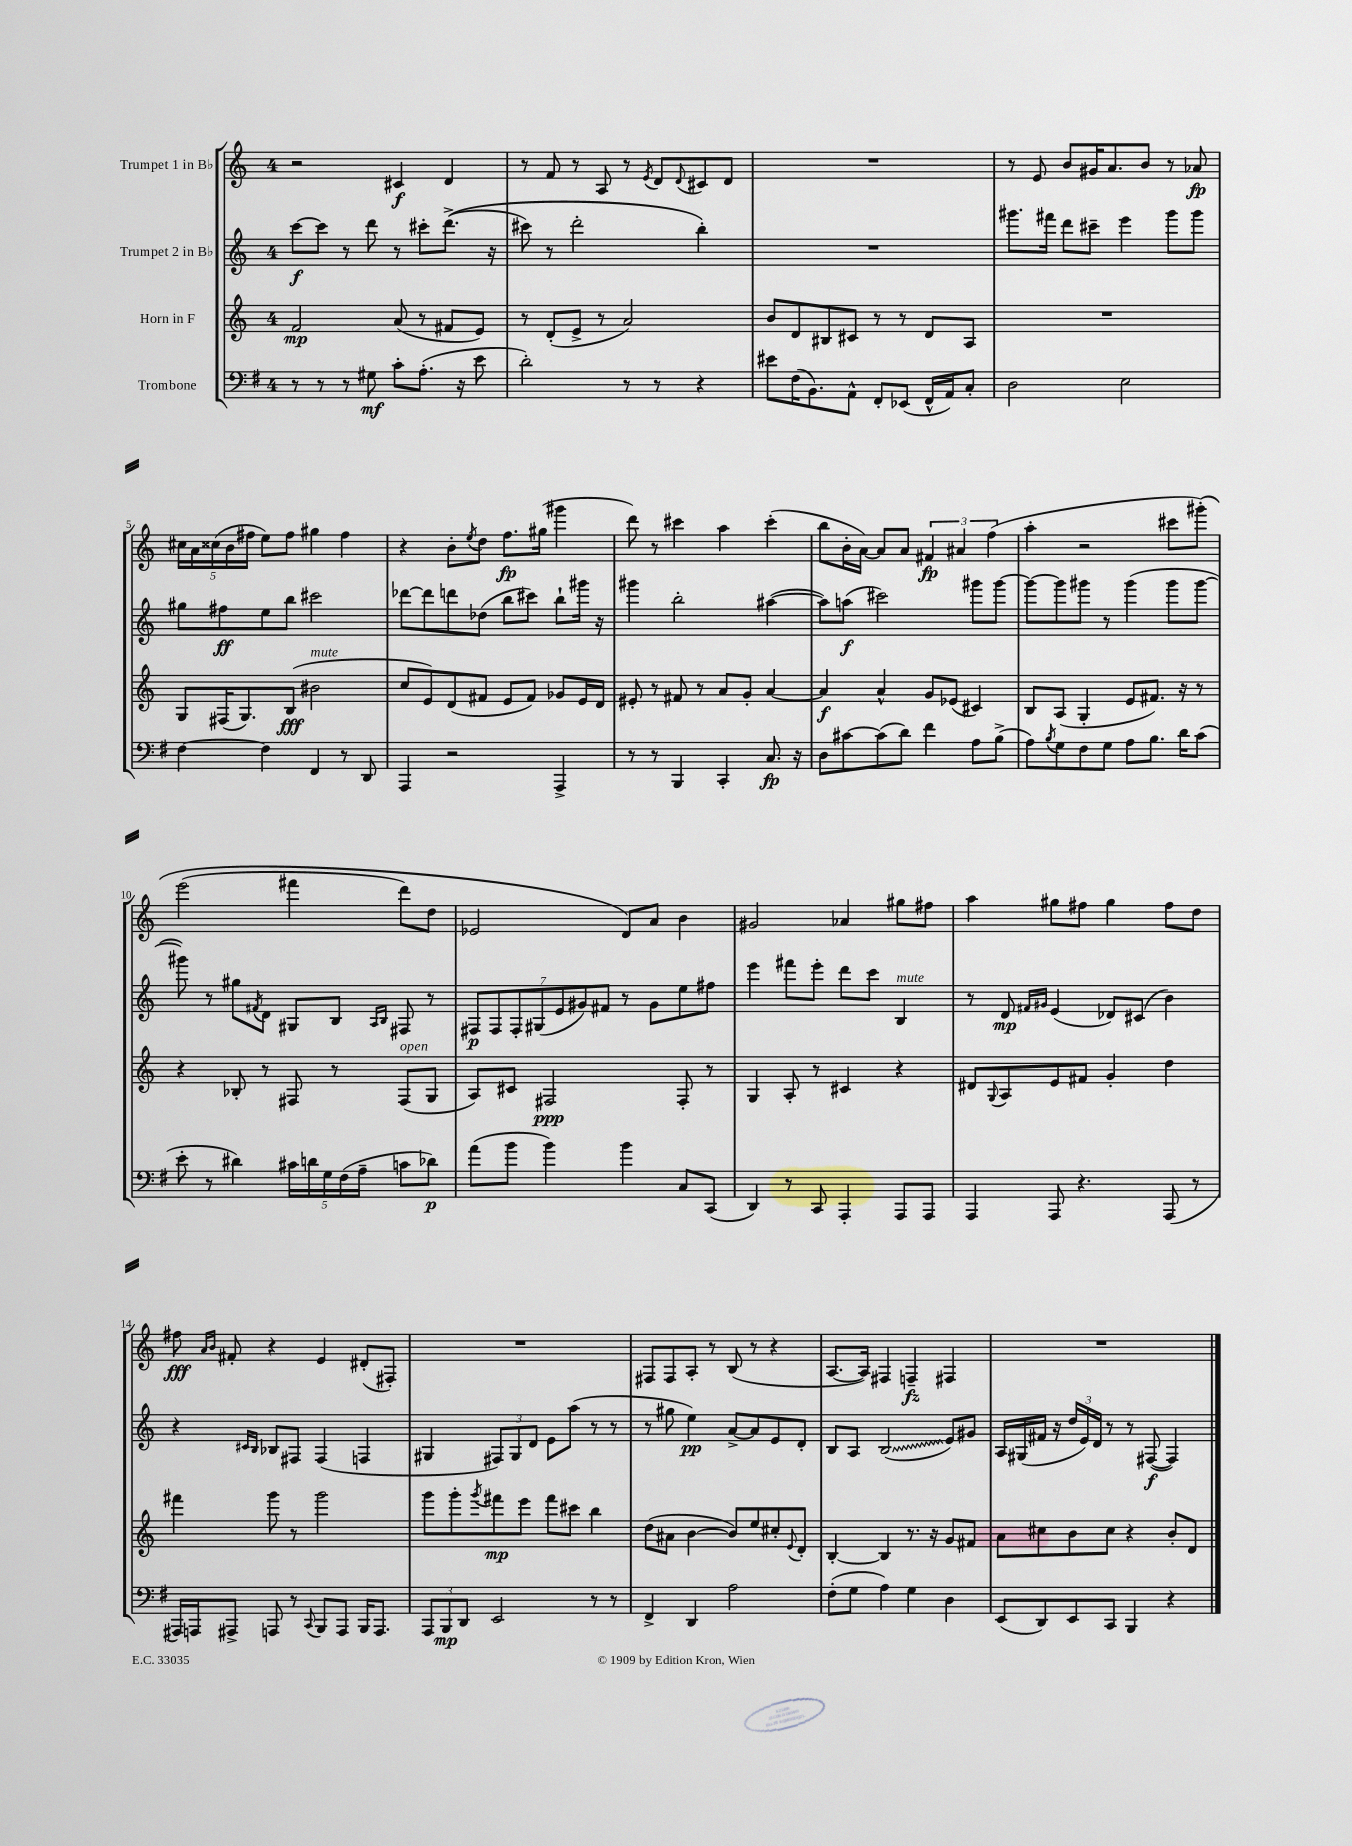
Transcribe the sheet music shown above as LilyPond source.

<<
\new StaffGroup <<
\new Staff = "s0" \with { instrumentName = "Trumpet 1 in Bb" } {
    \clef treble \key c \major \once \override Staff.TimeSignature.style = #'single-digit \time 4/4
    r2 cis'4\f d'4 |
    r8 f'8 r8 a8 r8 \acciaccatura { e'8 } d'8 \appoggiatura { d'8 } cis'8 d'8 |
    R1 |
    r8 e'8 b'8 gis'16 a'8. b'8 r8 aes'8\fp |
    \tuplet 5/4 { cis''16 a'16 cisis''16( b'16 fis''16 } e''8) fis''8 gis''4 fis''4 |
    r4 b'8-. \acciaccatura { e''8 } d''8 f''8.\fp gis''16( gis'''4 |
    d'''8) r8 cis'''4 a''4 cis'''4-.( |
    b''8 b'16-. a'16~) a'8 a'8 \tuplet 3/2 { fis'4\fp ais'4 f''4( } |
    a''4-. r2 cis'''8 gis'''8-.)\( |
    e'''2( fis'''4 d'''8) d''8 |
    ees'2 d'8\) a'8 b'4 |
    gis'2 aes'4 gis''8 fis''8 |
    a''4 gis''8 fis''8 gis''4 fis''8 d''8 |
    fis''8\fff \grace { a'16 b'16 } fis'8-. r4 e'4 dis'8-.( fis8-.) |
    R1 |
    fis8 fis8 a8-. r8 b8( r8 r4 |
    a8.~ a16) fis4 f4--\fz fis4 |
    R1 \bar "|." |
}
\new Staff = "s1" \with { instrumentName = "Trumpet 2 in Bb" } {
    \clef treble \key c \major \once \override Staff.TimeSignature.style = #'single-digit \time 4/4
    c'''8~\f c'''8 r8 d'''8 r8 cis'''8-. d'''8.->(\( r16 |
    cis'''8) r8 d'''2-. b''4-.\) |
    R1 |
    gis'''8. fis'''16 d'''8 cis'''8-- e'''4 gis'''8 gis'''8 |
    gis''8 fis''8\ff e''8 b''8 cis'''2 |
    des'''8~ des'''8 d'''8 des''8( b''8 cis'''8) b''8-! gis'''16 r16 |
    gis'''4 b''2-. ais''4~( |
    ais''8) a''8\f( cis'''2) gis'''8 gis'''8~ |
    gis'''8~ gis'''8 gis'''8 r8 gis'''4( gis'''8 gis'''8~ |
    gis'''8) r8 gis''8 \acciaccatura { fis'8 } d'8 gis8 b8 \grace { a16 b16 } fis8 r8 |
    \tuplet 7/4 { fis8\p fis8 fis8-. gis8( e'8 gis'8) fis'8 } r8 gis'8 e''8 fis''8 |
    e'''4 fis'''8 e'''8-. d'''8 c'''8 b4^\markup { \italic "mute" } |
    r8 d'8\mp \grace { fis'16 gis'16 } e'4( des'8) cis'8( b'4) |
    r4 \grace { cis'16 b16 } bes8 fis8 fis4( f4 |
    gis4 \tuplet 3/2 { fis8) gis8 d'8 } e'8 a''8( r8 r8 |
    r8 gis''8 e''4\pp) a'8~-> a'8 e'8 d'8-. |
    b8 a8 \once \override Glissando.style = #'zigzag b2\glissando( e'8) gis'8 |
    a16 gis16( fis'16 r16 \tuplet 3/2 { d''16 e'16) d'16 } r8 r8 fis8~\f( fis4) \bar "|." |
}
\new Staff = "s2" \with { instrumentName = "Horn in F" } {
    \clef treble \key c \major \once \override Staff.TimeSignature.style = #'single-digit \time 4/4
    f'2\mp a'8( r8 fis'8 e'8) |
    r8 d'8-.( e'8-> r8 a'2) |
    b'8 d'8 bis8 cis'8 r8 r8 d'8 a8 |
    R1 |
    g8 fis16( g8.) b8\fff( bis'2^\markup { \italic "mute" } |
    c''8 e'8) d'8( fis'8 e'8 fis'8) ges'8 e'16 d'16 |
    eis'8-. r8 fis'8 r8 a'8 g'8-. a'4~ |
    a'4\f a'4-^ g'8 ees'8( cis'4) |
    b8 a8( g4-. e'8 fis'8.) r16 r8 |
    r4 bes8-. r8 fis8 r8 fis8^\markup { \italic "open" }( g8 |
    a8) cis'8 fis2\ppp fis8-. r8 |
    g4 a8-. r8 cis'4 r4 |
    dis'8 \appoggiatura { g8 } a8 e'8 fis'8 g'4-. d''4 |
    fis'''4 g'''8 r8 g'''2 |
    g'''8 g'''8-. \acciaccatura { g'''8 } fis'''8\mp e'''8 fis'''8 cis'''8 b''4 |
    d''8( ais'8 b'4~ b'8) e''8 cis''8-. \appoggiatura { e'8 } d'8-. |
    b4~-. b4 r8. r16 g'8 fis'8 |
    a'8 cis''8 b'8 cis''8 r4 b'8-. d'8 \bar "|." |
}
\new Staff = "s3" \with { instrumentName = "Trombone" } {
    \clef bass \key g \major \once \override Staff.TimeSignature.style = #'single-digit \time 4/4
    r8 r8 r8 gis8\mf c'8-. a8.-.( r16 e'8 |
    d'2-.) r8 r8 r4 |
    eis'8 fis16( b,8.) a,8-^ fis,8-. ees,8( fis,16-^ a,16) c8-. |
    d2 e2 |
    fis4~ fis4 fis,4 r8 d,8 |
    a,,4 r2 a,,4-> |
    r8 r8 b,,4 c,4-. c8.\fp r16 |
    d8 cis'8~ cis'8( d'8) fis'4 a8 b8->( |
    a8) \acciaccatura { b8 } g8 fis8 g8 a8 b8. d'16 c'8( |
    e'8-. r8 dis'4) \tuplet 5/4 { cis'16 d'16 g16 fis16( a16-- } c'8 des'8\p) |
    a'8( b'8 b'4) b'4 c8 c,8( |
    d,4) r8 c,8 a,,4-. a,,8 a,,8 |
    a,,4 a,,8 r4. a,,8( r8 |
    ais,,16) a,,16 ais,,8-> a,,8 r8 \appoggiatura { c,8 } b,,8 a,,8 b,,16 a,,8. |
    \tuplet 3/2 { a,,8 b,,8\mp d,8 } e,2 r8 r8 |
    fis,4-> d,4 a2 |
    fis8-.( g8 a4) g4 d4 |
    e,8( d,8) e,8 c,8 b,,4 r4 \bar "|." |
}
>>
>>
